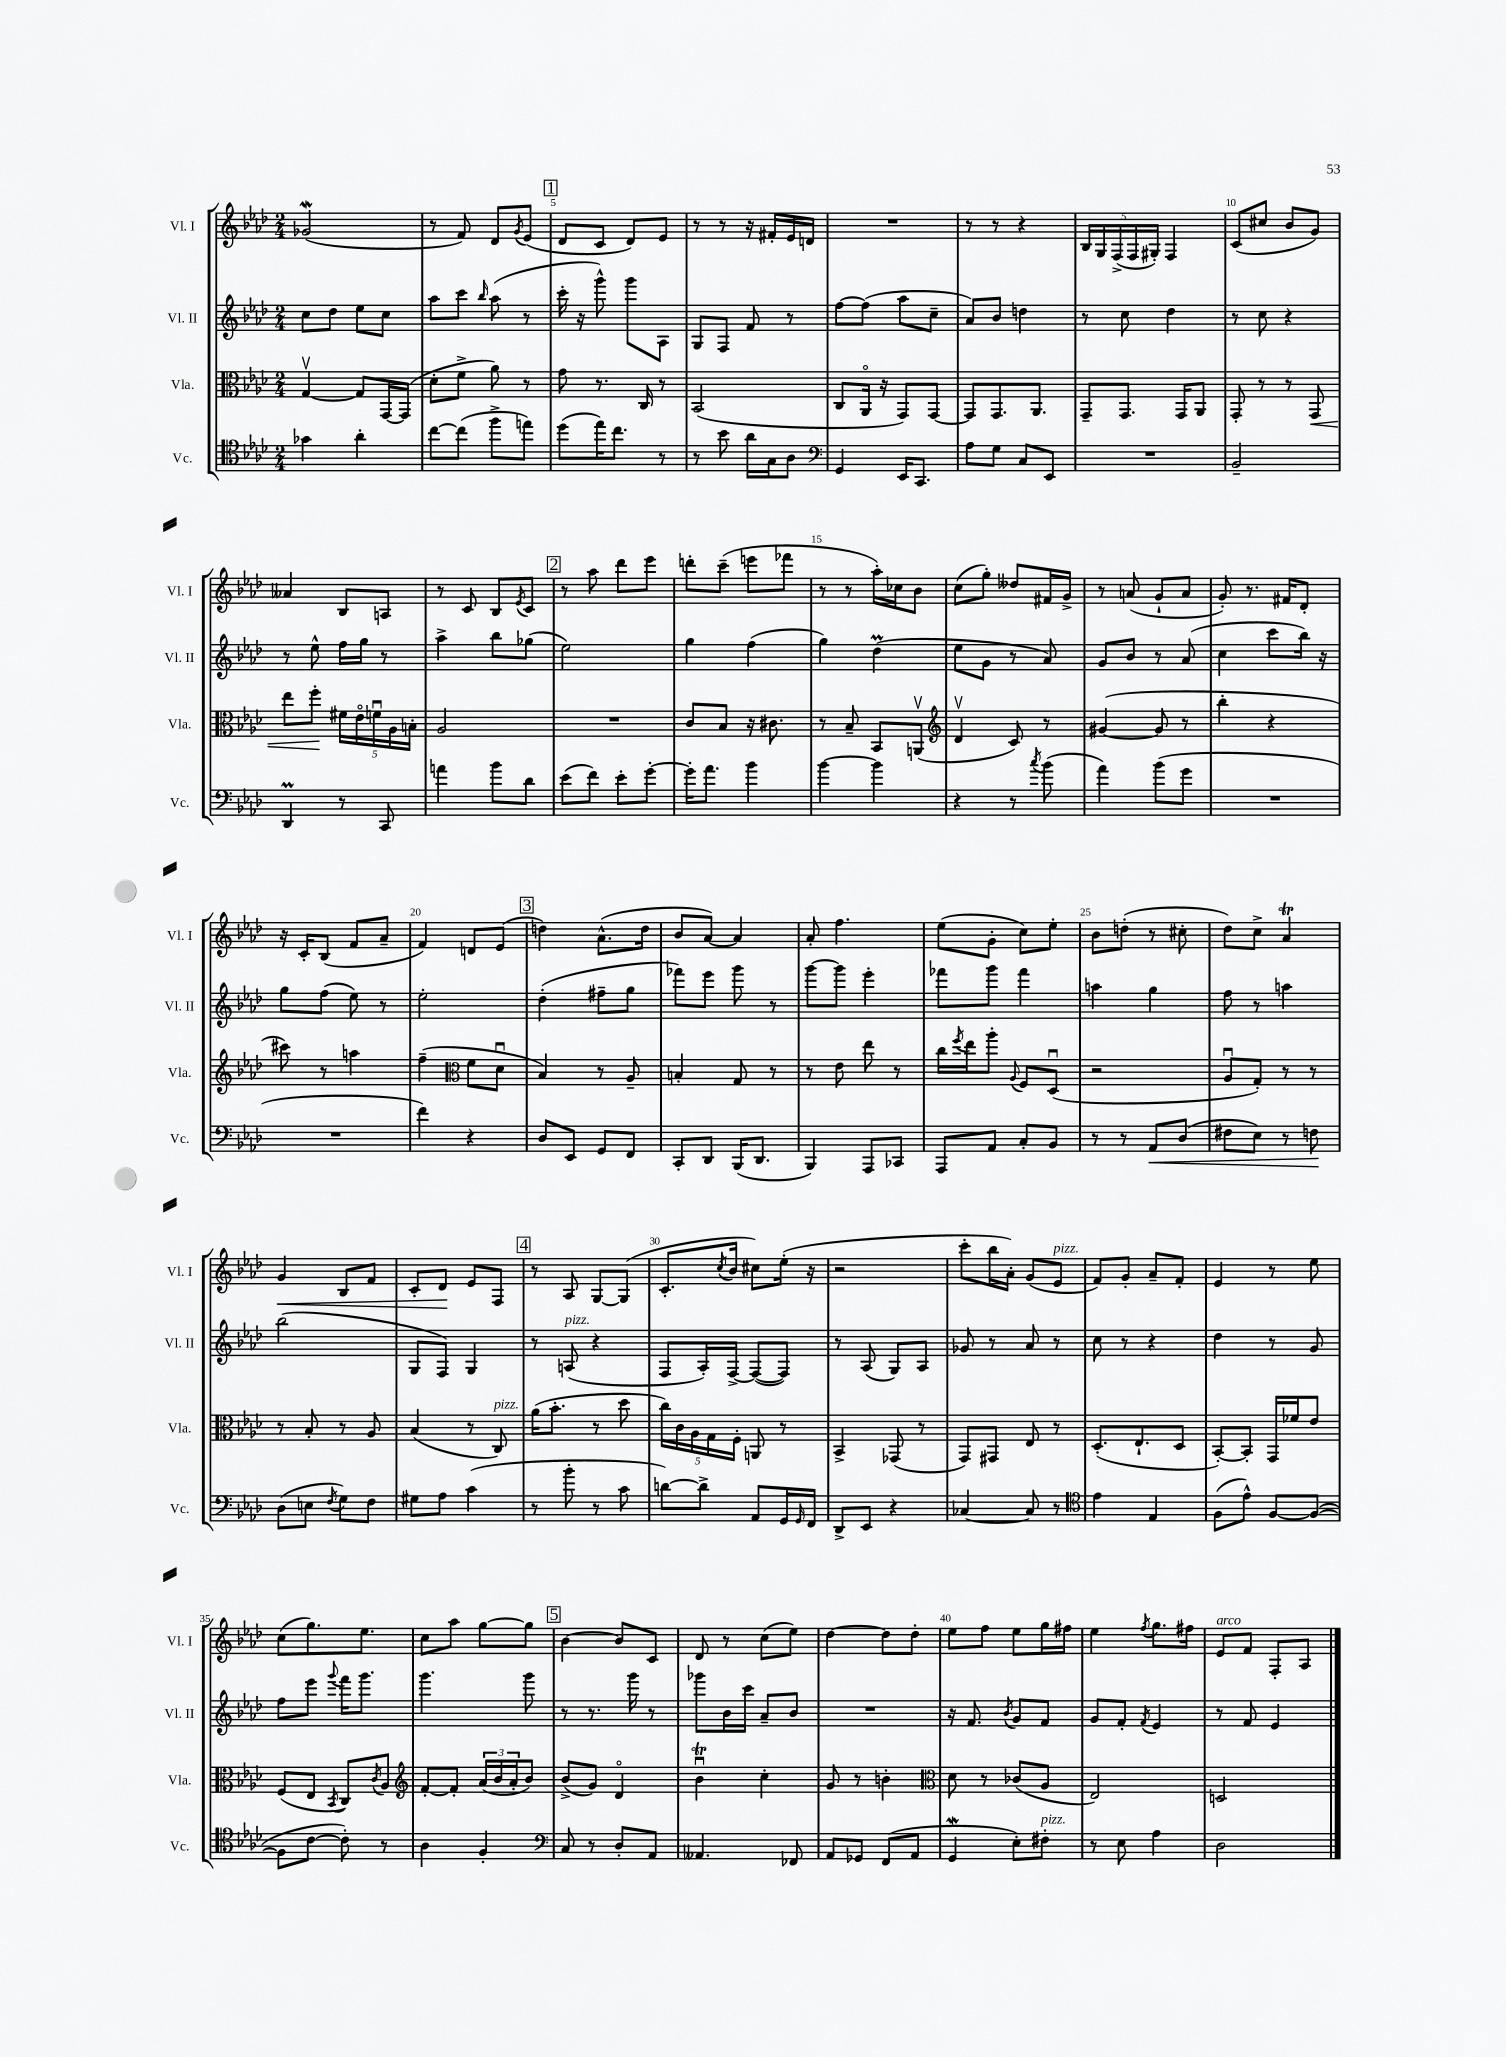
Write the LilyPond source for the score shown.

<<
\new StaffGroup <<
\new Staff = "s0" \with { instrumentName = "Vl. I" shortInstrumentName = "Vl. I" } {
    \clef treble \key aes \major \numericTimeSignature \time 2/4
    ges'2\mordent( |
    r8 f'8) des'8 \acciaccatura { g'8 } ees'8( |
    \mark \markup { \box "1" } des'8 c'8 des'8) ees'8 |
    r8 r8 r16 fis'16-. ees'16 d'16 |
    R2 |
    r8 r8 r4 |
    \tuplet 5/4 { bes16 g16 f16->( f16 gis16-.) } f4 |
    c'8( cis''8 bes'8 g'8) |
    aeses'4 bes8 a8 |
    r8 c'8 bes8 \acciaccatura { ees'8 } c'8 |
    \mark \markup { \box "2" } r8 aes''8 des'''8 ees'''8 |
    d'''8-. c'''8--( e'''8 fes'''8 |
    r8 r8 aes''16-.) ces''16 bes'8 |
    c''8( g''8-.) deses''8 fis'16 g'16-> |
    r8 a'8( g'8-! a'8 |
    g'8-.) r8. fis'16 des'8-. |
    r16 c'16-. bes8( f'8 aes'8-- |
    f'4) d'8 ees'8( |
    \mark \markup { \box "3" } d''4) aes'8.-^( d''16 |
    bes'8 aes'8~) aes'4 |
    aes'8-. f''4. |
    ees''8( g'8-. c''8) ees''8-. |
    bes'8 d''8-.( r8 cis''8-. |
    des''8) c''8-> aes'4\trill |
    g'4\< bes8 f'8 |
    c'8-. des'8\! ees'8 f8 |
    \mark \markup { \box "4" } r8 aes8 g8~ g8( |
    c'8.-. \acciaccatura { c''8 } bes'16 cis''8) ees''16-.( r16 |
    r2 |
    c'''8-. bes''16 aes'16-.) g'8( ees'8^\markup { \italic "pizz." } |
    f'8) g'8-. aes'8-- f'8-. |
    ees'4 r8 ees''8 |
    c''8( g''8.) ees''8. |
    c''8 aes''8 g''8~ g''8 |
    \mark \markup { \box "5" } bes'4~ bes'8 c'8 |
    des'8 r8 c''8( ees''8) |
    des''4~ des''8 des''8-. |
    ees''8 f''8 ees''8 g''16 fis''16 |
    ees''4 \acciaccatura { f''8 } g''8. fis''16 |
    ees'8^\markup { \italic "arco" } f'8 f8-. aes8 \bar "|." |
}
\new Staff = "s1" \with { instrumentName = "Vl. II" shortInstrumentName = "Vl. II" } {
    \clef treble \key aes \major \numericTimeSignature \time 2/4
    c''8 des''8 ees''8 c''8 |
    aes''8 c'''8 \grace { bes''16 } aes''8( r8 |
    \mark \markup { \box "1" } c'''16-. r16 g'''8-^) g'''8 aes8 |
    g8 f8 f'8 r8 |
    f''8~ f''8( aes''8 c''8-- |
    aes'8) bes'8 d''4 |
    r8 c''8 des''4 |
    r8 c''8 r4 |
    r8 ees''8-^ f''16 g''16 r8 |
    aes''4-> bes''8 ges''8( |
    \mark \markup { \box "2" } ees''2) |
    g''4 f''4( |
    g''4) des''4\prall( |
    ees''8 g'8 r8 aes'8) |
    g'8 bes'8 r8 aes'8( |
    c''4 c'''8 bes''16) r16 |
    g''8 f''8( ees''8) r8 |
    ees''2-. |
    \mark \markup { \box "3" } des''4-.( fis''8-- g''8 |
    fes'''8) ees'''8 g'''8 r8 |
    g'''8~ g'''8 ees'''4-. |
    fes'''8 g'''8 fes'''4 |
    a''4 g''4 |
    f''8 r8 a''4 |
    bes''2( |
    g8 f8) g4 |
    \mark \markup { \box "4" } r8 a8^\markup { \italic "pizz." }( r4 |
    f8 aes16-.) f16~-> f8~( f8) |
    r8 aes8( g8) aes8 |
    ges'8 r8 aes'8 r8 |
    c''8 r8 r4 |
    des''4 r8 g'8 |
    f''8 ees'''8 \appoggiatura { g'''8 } f'''16 g'''8. |
    g'''4. g'''8 |
    \mark \markup { \box "5" } r8 r8. g'''16 r8 |
    ges'''8 bes'16 c'''16 aes'8-- bes'8 |
    R2 |
    r16 f'8. \acciaccatura { bes'8 } g'8 f'8 |
    g'8 f'8-. \acciaccatura { f'8 } ees'4 |
    r8 f'8 ees'4 \bar "|." |
}
\new Staff = "s2" \with { instrumentName = "Vla." shortInstrumentName = "Vla." } {
    \clef alto \key aes \major \numericTimeSignature \time 2/4
    g4~\upbow g8 g,16~ g,16( |
    des'8-. f'8-> aes'8) r8 |
    \mark \markup { \box "1" } g'8 r8. c16 r8 |
    bes,2( |
    c8 aes,16\flageolet r16 g,8) g,8~ |
    g,8 g,8. aes,8. |
    g,8-- g,8. g,16 aes,8 |
    g,8-. r8 r8 g,8\< |
    ees''8 f''8-.\! \tuplet 5/4 { fis'16 ees'16\flageolet f'16\downbow aes16 b16-. } |
    aes2 |
    \mark \markup { \box "2" } R2 |
    c'8 bes8 r16 cis'8. |
    r8 bes8-- bes,8 a,8\upbow( |
    \clef treble des'4\upbow c'8) r8 |
    gis'4~( gis'8 r8 |
    bes''4-. r4 |
    cis'''8) r8 a''4 |
    f''4--( \clef alto f'8 des'8\downbow |
    \mark \markup { \box "3" } bes4) r8 aes8-- |
    b4-. g8 r8 |
    r8 ees'8 ees''8 r8 |
    c''16 \acciaccatura { f''8 } ees''16 aes''8-. \appoggiatura { aes8 } f8 des8\downbow( |
    r2 |
    aes8\downbow g8-.) r8 r8 |
    r8 bes8-. r8 aes8 |
    bes4( r8 c8^\markup { \italic "pizz." }) |
    \mark \markup { \box "4" } aes'16( bes'8.-. r8 des''8 |
    \tuplet 5/4 { c''16) c'16 aes16 g16 f16-. } a,8 r8 |
    bes,4-> ges,8( r8 |
    g,8) gis,8 ees8 r8 |
    des8.-.( ees8.-! des8 |
    bes,8~-.) bes,8-. g,16 fes'16 ees'8 |
    f8( ees8 \acciaccatura { bes,8 } c8) \acciaccatura { c'8 } aes8 |
    \clef treble f'8~-. f'8-. \tuplet 3/2 { aes'16( bes'16 aes'16-. } bes'8) |
    \mark \markup { \box "5" } bes'8->( g'8) des'4\flageolet |
    bes'4\downbow\trill c''4-. |
    g'8 r8 b'4-. |
    \clef alto des'8 r8 ces'8( aes8 |
    ees2) |
    d2 \bar "|." |
}
\new Staff = "s3" \with { instrumentName = "Vc." shortInstrumentName = "Vc." } {
    \clef tenor \key aes \major \numericTimeSignature \time 2/4
    ges'4 aes'4-. |
    c''8~ c''8( f''8-> e''8) |
    \mark \markup { \box "1" } des''8( ees''16) c''8. r8 |
    r8 bes'8 aes'16 g16 aes8 |
    \clef bass g,4 ees,16 c,8. |
    aes8 g8 c8 ees,8 |
    R2 |
    bes,2-- |
    des,4\prall r8 c,8 |
    a'4 bes'8 des'8 |
    \mark \markup { \box "2" } ees'8( f'8) ees'8-. g'8~-. |
    g'16-. aes'8. bes'4 |
    bes'4~ bes'4 |
    r4 r8 \acciaccatura { c''8 } bes'8( |
    aes'4) bes'8( g'8 |
    R2 |
    R2 |
    f'4) r4 |
    \mark \markup { \box "3" } des8 ees,8 g,8 f,8 |
    c,8-. des,8 bes,,16( des,8. |
    bes,,4) aes,,8 ces,8 |
    aes,,8 aes,8 c8-. bes,8 |
    r8 r8 aes,8\< des8( |
    fis8 ees8) r8 f8\! |
    des8( e8 \acciaccatura { f8 } g8) f8 |
    gis8 aes8 c'4( |
    \mark \markup { \box "4" } r8 bes'8-. r8 c'8 |
    d'8~) d'8-> aes,8 g,16 \grace { g,16 } f,16 |
    des,8-> ees,8 r4 |
    ces4~ ces8 r8 |
    \clef tenor ees'4 ees4 |
    f8( ees'8-^) f8~ f8~( |
    f8 c'8~ c'8-.) r8 |
    aes4 f4-. |
    \mark \markup { \box "5" } \clef bass c8 r8 des8-. aes,8 |
    aeses,4. fes,8 |
    aes,8 ges,8 f,8( aes,8 |
    g,4\mordent ees8-.) fis8-.^\markup { \italic "pizz." } |
    r8 ees8 aes4 |
    des2 \bar "|." |
}
>>
>>
\layout { \context { \Score currentBarNumber = #3 \override BarNumber.break-visibility = ##(#f #t #t) barNumberVisibility = #(every-nth-bar-number-visible 5) } }
